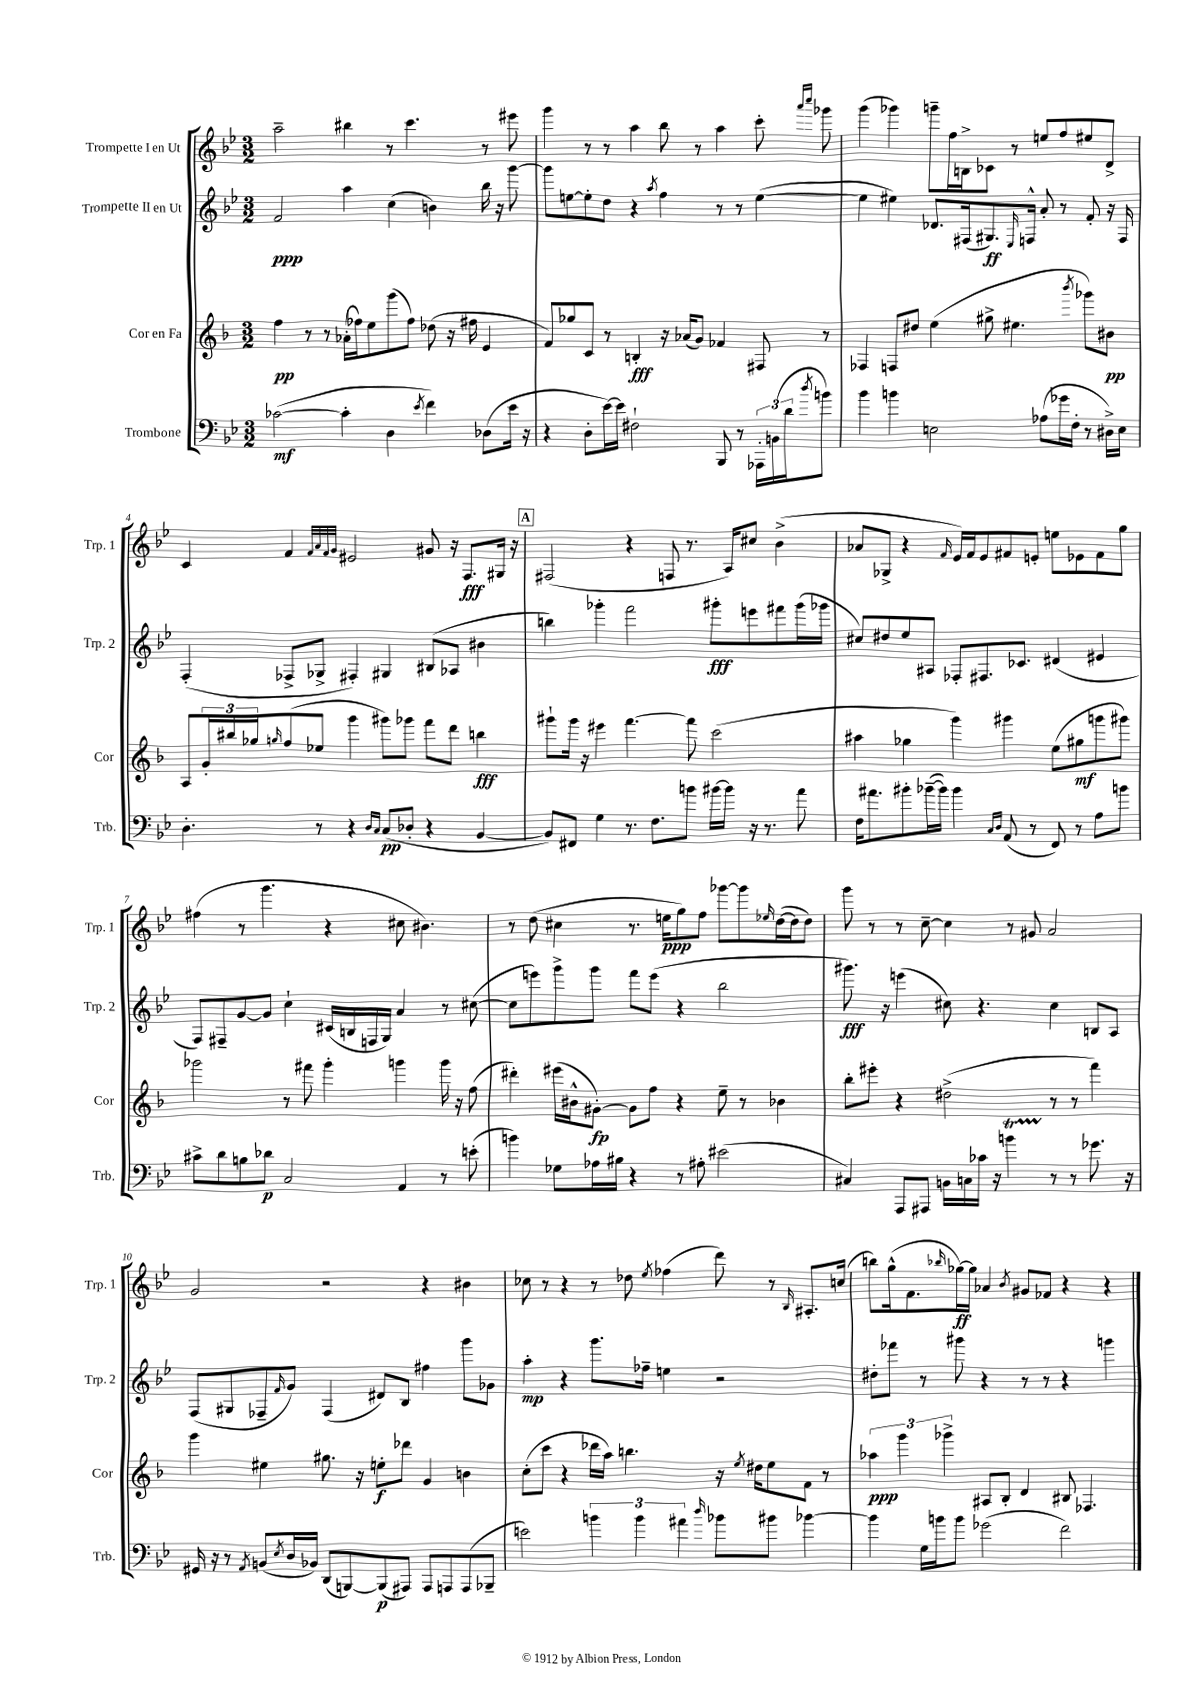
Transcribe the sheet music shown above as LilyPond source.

<<
\new StaffGroup <<
\new Staff = "s0" \with { instrumentName = "Trompette I en Ut" shortInstrumentName = "Trp. 1" } {
    \clef treble \key bes \major \numericTimeSignature \time 3/2
    a''2-- bis''4 r8 c'''4. r8 eis'''8 |
    g'''4 r8 r8 a''4 bes''8 r8 a''4 c'''8-. \grace { a'''16 c''''16 } ges'''8 |
    g'''4( ges'''4) g'''8-- f''16 b16-> ces'8 r8 e''8 f''8 eis''8 d'8-> |
    c'4 f'4 \grace { f'32 a'32 f'32 g'32 } eis'2 gis'8 r16 f8.\fff gis16 r16 |
    \mark \markup { \box "A" } fis2( r4 f8 r8. a16) cis''8 bes'4->( |
    aes'8 ges8-> r4 \grace { f'16 } ees'16) f'16 ees'8 fis'8 e'8-. e''8 ees'8 fis'8 g''8 |
    fis''4( r8 g'''4. r4 cis''8 bis'4.) |
    r8 d''8( cis''4 r8. e''16\ppp g''8) f''8 ges'''8~ ges'''8 \grace { ees''16 } d''16~( d''16 d''8) |
    g'''8 r8 r8 c''8~-- c''4 r8 gis'8 a'2 |
    g'2 r2 r4 bis'4 |
    ces''8 r8 r4 r8 des''8 \acciaccatura { ees''8 } fes''4( d'''8) r8 \grace { bes16 } ais8.-. c''16( |
    b''8) g''16-^( f'8. \grace { bes''16 } ges''16~\ff) ges''16 aes'4 \acciaccatura { bes'8 } gis'8 fes'8 r4 r4 \bar "|." |
}
\new Staff = "s1" \with { instrumentName = "Trompette II en Ut" shortInstrumentName = "Trp. 2" } {
    \clef treble \key bes \major \numericTimeSignature \time 3/2
    f'2\ppp a''4 c''4( b'4) bes''16 r16 g'''8~ |
    g'''8 e''8~ e''8-. d''8 r4 \acciaccatura { a''8 } f''4 r8 r8 e''4~( |
    e''4 eis''4) des'8. fis16( gis8.\ff) \grace { ees16 } f16-^ a'8-. r8 f'8-. r16 f16 |
    f4-.( fes8-> ges8-> fis4-.) gis4 bis8( aes8 bis'4 |
    \mark \markup { \box "A" } b''4) ges'''4-. f'''2 gis'''8-.\fff e'''8 fis'''8 gis'''16( ges'''16 |
    cis''8) dis''8 ees''8 ais8 fes8-. fis8. ces'8. dis'4( eis'4 |
    f8) fis8-- g'8~ g'8 c''4-! cis'16( b16 f16 g16) a'4 r8 cis''8~( |
    cis''8 e'''8) g'''8-> g'''8 f'''8 e'''8( r4 bes''2 |
    gis'''8.\fff) r16 e'''4( cis''8) r4. cis''4 b8 a8 |
    f8( gis8 fes8-- \grace { f'16 } g'8) fes4( dis'8) bes8 fis''4 g'''8 ges'8 |
    a''4-.\mp r4 g'''8. fes''16-- e''4 r2 |
    dis''8-. fes'''8 r8 gis'''8 r4 r8 r8 r4 g'''4 \bar "|." |
}
\new Staff = "s2" \with { instrumentName = "Cor en Fa" shortInstrumentName = "Cor" } {
    \clef treble \key f \major \numericTimeSignature \time 3/2
    f''4\pp r8 r8 aes'16-.( fes''16) e''8 g'''8( fes''8) des''8( r16 fis''16 e'4 |
    f'8) ges''8 c'8 r8 b4-.\fff r16 aes'16( g'8) fes'4 fis8 r8 |
    fes4 f8 dis''8 e''4( gis''8-> eis''4. \acciaccatura { bes'''8 } ges'''8) bis'8\pp |
    a8 \tuplet 3/2 { g'16-. bis''16 ges''16 } \grace { g''16 } f''8( ees''8 g'''4 gis'''8) ges'''8 f'''8 d'''8 b''4\fff |
    \mark \markup { \box "A" } gis'''8-! gis'''16 r16 eis'''4 f'''4.~ f'''8 c'''2( |
    ais''4 ges''4 g'''4) gis'''4 e''8( gis''8\mf g'''8 gis'''8) |
    ges'''2 r8 fis'''8 ges'''4-. g'''4 g'''16 r16 f''8( |
    dis'''4-.) eis'''16( bis'16-^ gis'8~-.\fp) gis'8 f''8 r4 e''8-- r8 bes'4 |
    bes''8-. eis'''8-. r4 dis''2->( r8 r8 f'''4) |
    g'''4 eis''4 gis''8. r16 e''8-.\f des'''8 g'4 b'4 |
    c''8-.( c'''8 r4 des'''16 a''16) b''4. r16 \acciaccatura { e''8 } dis''16 e''8 f'8 r8 |
    \tuplet 3/2 { aes''4\ppp g'''4 ges'''4-> } ais8 bes8-. d'4 bis8 fes4. \bar "|." |
}
\new Staff = "s3" \with { instrumentName = "Trombone" shortInstrumentName = "Trb." } {
    \clef bass \key bes \major \numericTimeSignature \time 3/2
    ces'2~\mf( ces'4-. d4 \acciaccatura { ees'8 } f'4) des8( ees'16 r16 |
    r4 d8-. ees'16~) ees'16 fis2-! bes,,8 r8 \tuplet 3/2 { aes,,16-. b,16( d'16 } \acciaccatura { d''8 } b'8) |
    bes'4 b'4 e2 aes8( ges'16 f16-. r8 dis16->) e16 |
    d4.-. r8 r4 \grace { d16 c16 } c8\pp( des8-. r4 bes,4~ |
    \mark \markup { \box "A" } bes,8) fis,8 g4 r8. f8. b'8 bis'16~ bis'16 r16 r8. a'8 |
    f16 ais'8. bis'8-. bes'16~--( bes'16) bes'4 \grace { c16 d16 } a,8( r8 f,8) r8 a8 b'8 |
    cis'8-> d'8 b8 des'8\p c2 a,4 r8 e'8-.( |
    b'4) ges8 aes16 bis16 r4 r8 ais8-. eis'2( |
    cis4) a,,8 ais,,8 b,16 c16 ces'16 r16 b'4\startTrillSpan r8\stopTrillSpan r8 ges'8. r16 |
    gis,16 r16 r8 \acciaccatura { a,8 } b,8( \acciaccatura { ees8 } d16 bes,16) d,8( b,,8~) b,,8\p( ais,,8) ais,,8 a,,8 a,,8( bes,,8-- |
    e'2) \tuplet 3/2 { b'4 b'4 ais'4 } \grace { d''16 } bes'8 bis'8 bes'4~ |
    bes'4 g16 b'16 b'8 ges'2( f'2) \bar "|." |
}
>>
>>
